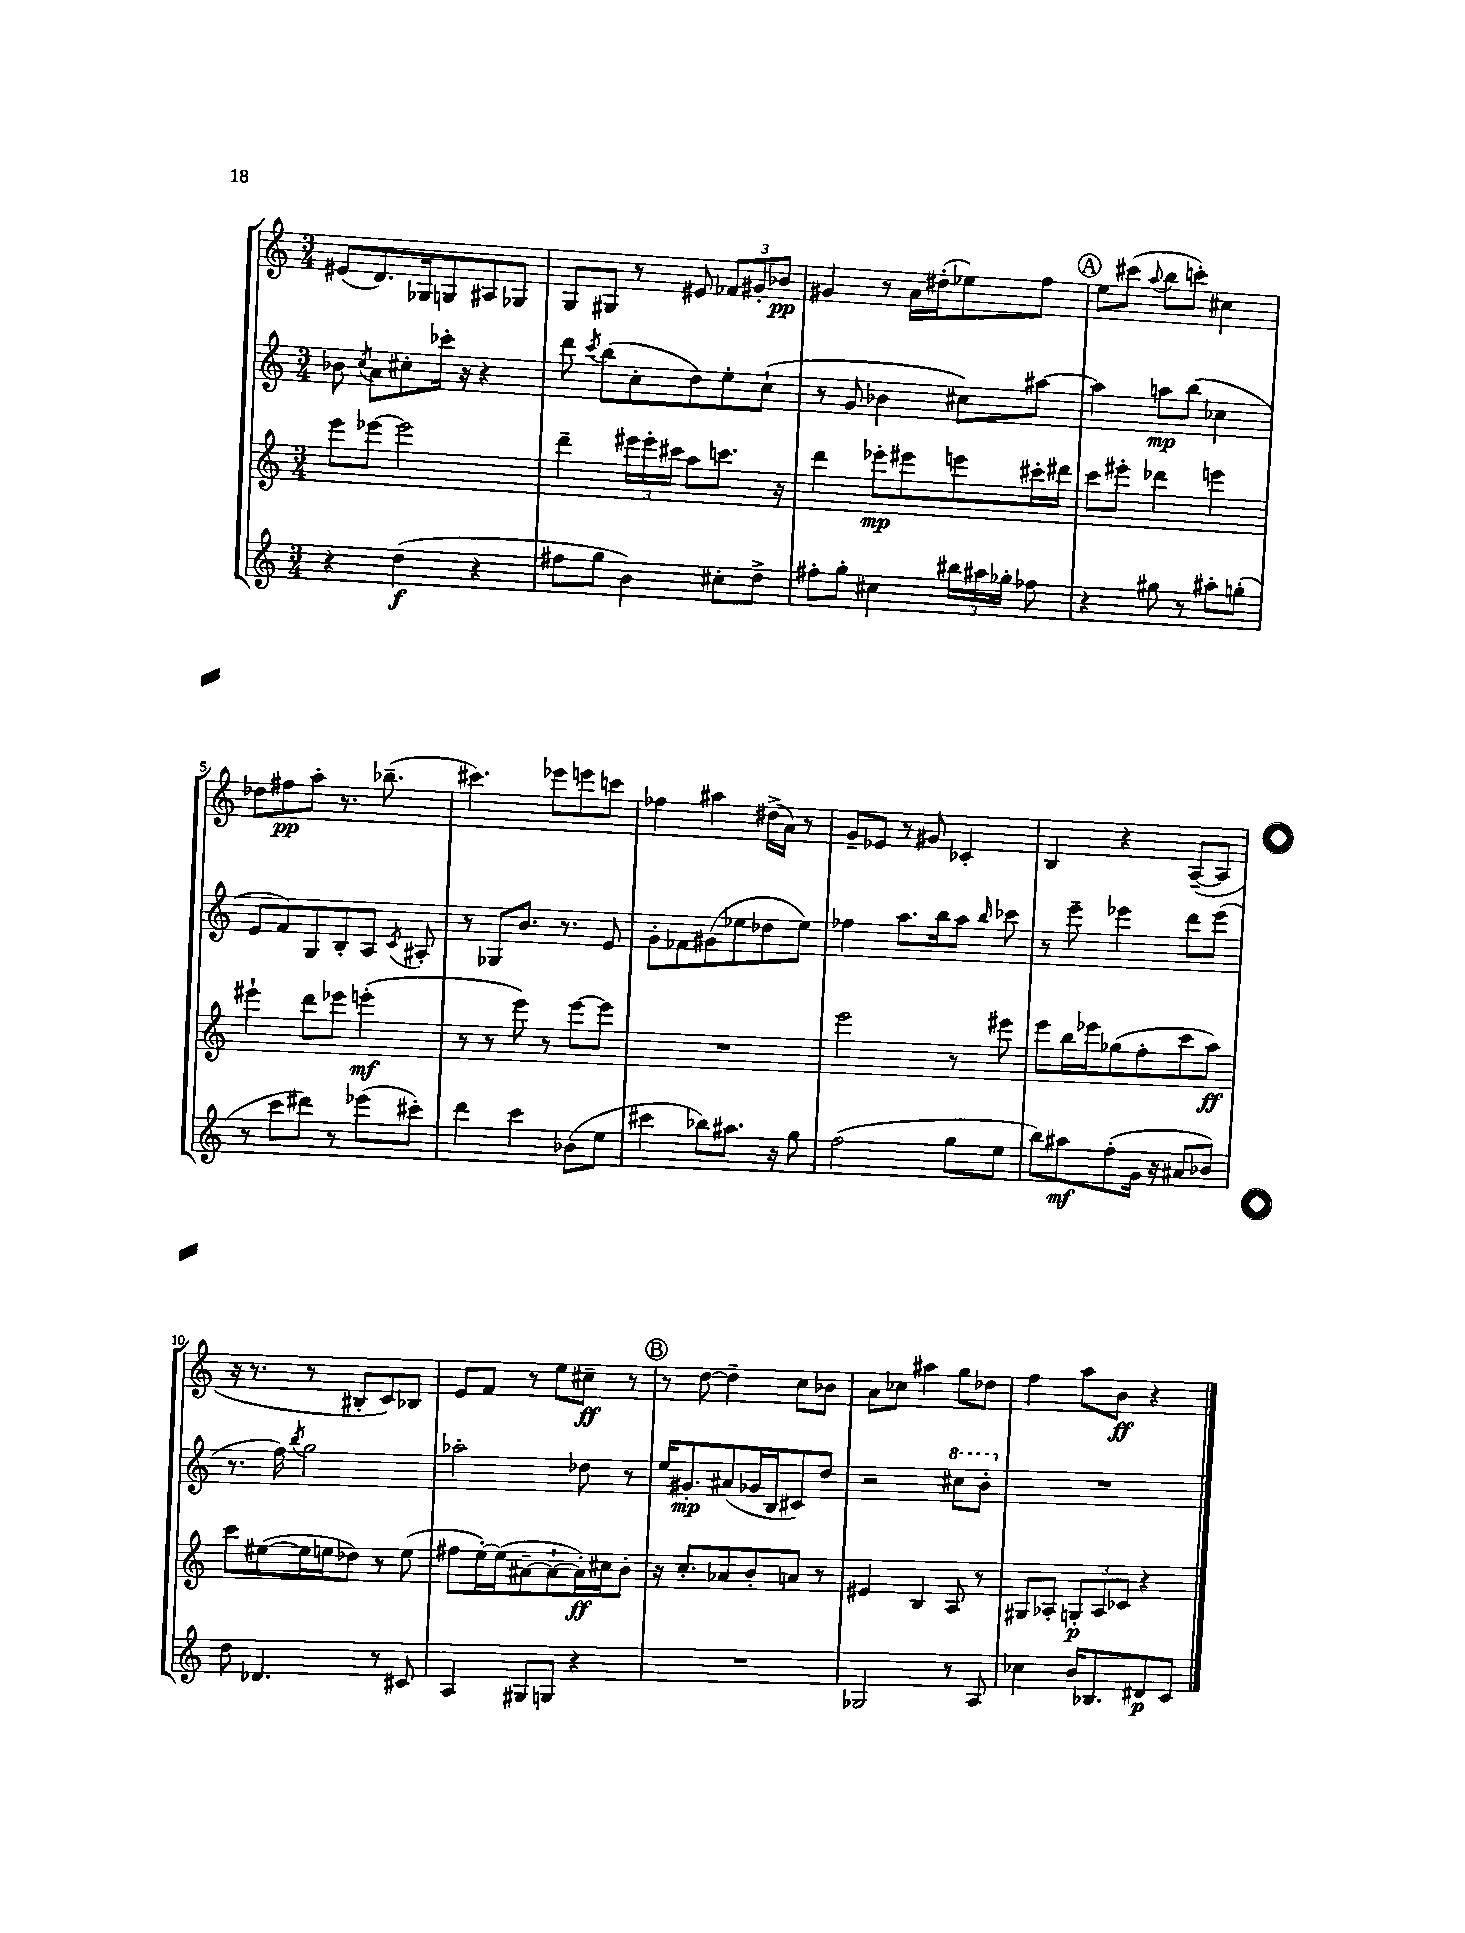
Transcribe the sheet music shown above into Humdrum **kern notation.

**kern	**dynam	**kern	**dynam	**kern	**dynam	**kern	**dynam
*part4	*part4	*part3	*part3	*part2	*part2	*part1	*part1
*staff4	*staff4	*staff3	*staff3	*staff2	*staff2	*staff1	*staff1
*clefG2	*	*clefG2	*	*clefG2	*	*clefG2	*
*k[]	*	*k[]	*	*k[]	*	*k[]	*
*M3/4	*	*M3/4	*	*M3/4	*	*M3/4	*
=1	=1	=1	=1	=1	=1	=1	=1
4r	.	8eee\L	.	8b-X\	.	(8e#X/L	.
.	.	.	.	8qcc/	.	.	.
.	.	[8eee-X\J	.	8a\L	.	8.d/)	.
(4dd\	f	2eee-\]	.	8cc#X'\	.	.	.
.	.	.	.	.	.	16G-X/k	.
.	.	.	.	16ccc-X'\Jk	.	8Gn/	.
.	.	.	.	16r	.	.	.
4r	.	.	.	4r	.	8A#X/	.
.	.	.	.	.	.	8G-X/J	.
=2	=2	=2	=2	=2	=2	=2	=2
8ff#X\L	.	4ddd~\	.	8ddd\	.	8G/L	.
.	.	.	.	8qccc/	.	.	.
8gg\J	.	.	.	(8bb\L	.	8G#X/J	.
4b\)	.	24eee#X\LL	.	8cc'\	.	8r	.
.	.	24eee#'\	.	.	.	.	.
.	.	24ccc#X\JJ	.	.	.	.	.
.	.	8aa\L	.	8dd\)	.	8e#X/	.
8cc#X'\L	.	8.cccn\J	.	8ee'\	.	12f-X/L	.
.	.	.	.	.	.	12g#X'/	.
8dd^\J	.	.	.	(8cc`\J	.	.	.
.	.	.	.	.	.	12b-X/J	pp
.	.	16r	.	.	.	.	.
=3	=3	=3	=3	=3	=3	=3	=3
8ff#X'\L	.	4ddd\	.	8r	.	4g#X/	.
8gg'\J	.	.	.	8g/	.	.	.
4cc#X\	.	8eee-X'\L	mp	4b-X\	.	8r	.
.	.	8eee#X\	.	.	.	16a\LL	.
.	.	.	.	.	.	(16dd#X'\J	.
24bb#X\LL	.	8eeen\	.	8cc#X\L)	.	8ee-X\)	.
24aa#X\	.	.	.	.	.	.	.
24gg-X'\JJ	.	.	.	.	.	.	.
8ff-X\	.	16ccc#X'\L	.	[8aa#X\J	.	8ff\J	.
.	.	16ddd#X\JJ	.	.	.	.	.
!!LO:REH:place=s1:t=A
=4	=4	=4	=4	=4	=4	=4	=4
4r	.	8ccc\L	.	4aa#\]	.	8ee\L	.
.	.	8eee#X'\J	.	.	.	(8ccc#X\J	.
.	.	.	.	.	.	8qqaa/	.
8gg#X\	.	4ddd-X\	.	8aan\L	mp	8bb\L	.
8r	.	.	.	(8bb\J	.	8cccn'\J)	.
8aa#X'\L	.	4eeen\	.	4cc-X\	.	4cc#X\	.
(8ggn'\J	.	.	.	.	.	.	.
!!LO:LB:g=z
=5	=5	=5	=5	=5	=5	=5	=5
8r	.	4eee#X`\	.	8e/L	.	8dd-X\L	.
8ccc\L	.	.	.	8f/)	.	8ff#X\	pp
8ddd#X\J)	.	8ddd\L	.	8G/	.	8aa'\J	.
8r	.	8eee-X\J	.	8B'/	.	8.r	.
(8eee-X\L	.	(4eeen'\	mf	8A/J	.	.	.
.	.	.	.	.	.	(8.bb-X~\	.
.	.	.	.	8qc/	.	.	.
8ccc#X'\J)	.	.	.	8A#X'/	.	.	.
=6	=6	=6	=6	=6	=6	=6	=6
4ddd\	.	8r	.	8r	.	4.ccc#X\)	.
.	.	8r	.	8G-X/L	.	.	.
4ccc\	.	8eee\)	.	8.b/J	.	.	.
.	.	8r	.	.	.	8eee-X\L	.
.	.	.	.	8.r	.	.	.
(8b-X\L	.	[8eee\L	.	.	.	8eeen\	.
8ee\J	.	8eee\J]	.	8e/	.	8cccn\J	.
=7	=7	=7	=7	=7	=7	=7	=7
4ccc#X\	.	2.r	.	8g'\L	.	4ff-X\	.
.	.	.	.	8f-X\	.	.	.
8bb-X\L)	.	.	.	(8g#X\	.	4aa#X\	.
8.aa#X\J	.	.	.	8ee-X\	.	.	.
.	.	.	.	8dd-X\	.	(16dd#X^\LL	.
16r	.	.	.	.	.	16a\JJ)	.
8gg\	.	.	.	8ee-\J)	.	8r	.
=8	=8	=8	=8	=8	=8	=8	=8
(2ff\	.	2eee\	.	4ff-X\	.	8g~/L	.
.	.	.	.	.	.	8e-X/J	.
.	.	.	.	8.aa\L	.	8r	.
.	.	.	.	.	.	8g#X/	.
.	.	.	.	16bb\k	.	.	.
8gg\L	.	8r	.	8aa\J	.	4c-X'/	.
.	.	.	.	16qqbb/	.	.	.
8ee\J	.	8eee#X\	.	8ccc-X\	.	.	.
=9	=9	=9	=9	=9	=9	=9	=9
8bb\L)	.	8eee\L	.	8r	.	4B/	.
8aa#X\	mf	16bb\L	.	8eee~\	.	.	.
.	.	16eee-X\J	.	.	.	.	.
(8ff'\	.	(8gg-X\	.	4eee-X\	.	4r	.
16g\Jk	.	8ff'\	.	.	.	.	.
16r	.	.	.	.	.	.	.
8a#X/L	.	8ccc\	.	8ddd\L	.	([8A~/L	.
8b-X/J)	.	8aa\J)	ff	(8eee-\J	.	8A/J]	.
!!LO:LB:g=z
=10	=10	=10	=10	=10	=10	=10	=10
8dd\	.	8ccc\L	.	8.r	.	16r	.
.	.	.	.	.	.	8.r	.
4.d-X/	.	([8ee#X\	.	.	.	.	.
.	.	.	.	16ff\)	.	.	.
.	.	.	.	8qbb/	.	.	.
.	.	16ee#\L]	.	2gg\	.	8r	.
.	.	16een\J	.	.	.	.	.
.	.	8dd-X\J)	.	.	.	8B#X'/L	.
8r	.	8r	.	.	.	8c/)	.
8c#X/	.	(8ee\	.	.	.	8B-X/J	.
=11	=11	=11	=11	=11	=11	=11	=11
4A/	.	8ff#X\L	.	2aa-X'\	.	8e/L	.
.	.	[16ee'\L)	.	.	.	8f/J	.
.	.	(16ee\J]	.	.	.	.	.
8G#X/L	.	[8a#X~\	.	.	.	8r	.
8Gn/J	.	8a#`\_	.	.	.	8ee\L	.
4r	.	16a#'\L])	ff	8dd-X\	.	8cc#X~\J	ff
.	.	16cc#X\J	.	.	.	.	.
.	.	8b'\J	.	8r	.	8r	.
!!LO:REH:place=s1:t=B
=12	=12	=12	=12	=12	=12	=12	=12
2.r	.	16r	.	16ee/KL	.	8r	.
.	.	8.cc'/L	.	8.g#X'/	mp	.	.
.	.	.	.	.	.	[8dd\	.
.	.	8a-X/	.	(8a#X/	.	4dd~\]	.
.	.	8b'/	.	16g-X/L	.	.	.
.	.	.	.	16B/J	.	.	.
.	.	8an/J	.	8c#X/)	.	8cc\L	.
.	.	8r	.	8dd/J	.	8b-X\J	.
=13	=13	=13	=13	=13	=13	=13	=13
2G-X/	.	4e#X/	.	2r	.	8a\L	.
.	.	.	.	.	.	8cc-X\J	.
.	.	4B/	.	.	.	4aa#X\	.
*	*	*	*	*8va	*	*	*
8r	.	8A/	.	8ccc#X\L	.	8gg\L	.
8A/	.	8r	.	8bb'\J	.	8dd-X\J	.
=14	=14	=14	=14	=14	=14	=14	=14
*	*	*	*	*X8va	*	*	*
4cc-X\	.	8G#X/L	.	2.r	.	4ff\	.
.	.	8A-X'/J	.	.	.	.	.
16b/KL	.	12Gn'/L	p	.	.	8aa\L	.
8.B-X/	.	.	.	.	.	.	.
.	.	12A-/	.	.	.	.	.
.	.	.	.	.	.	8b\J	ff
.	.	12c-X/J	.	.	.	.	.
8d#X/	p	4r	.	.	.	4r	.
8c/J	.	.	.	.	.	.	.
==	==	==	==	==	==	==	==
*-	*-	*-	*-	*-	*-	*-	*-
